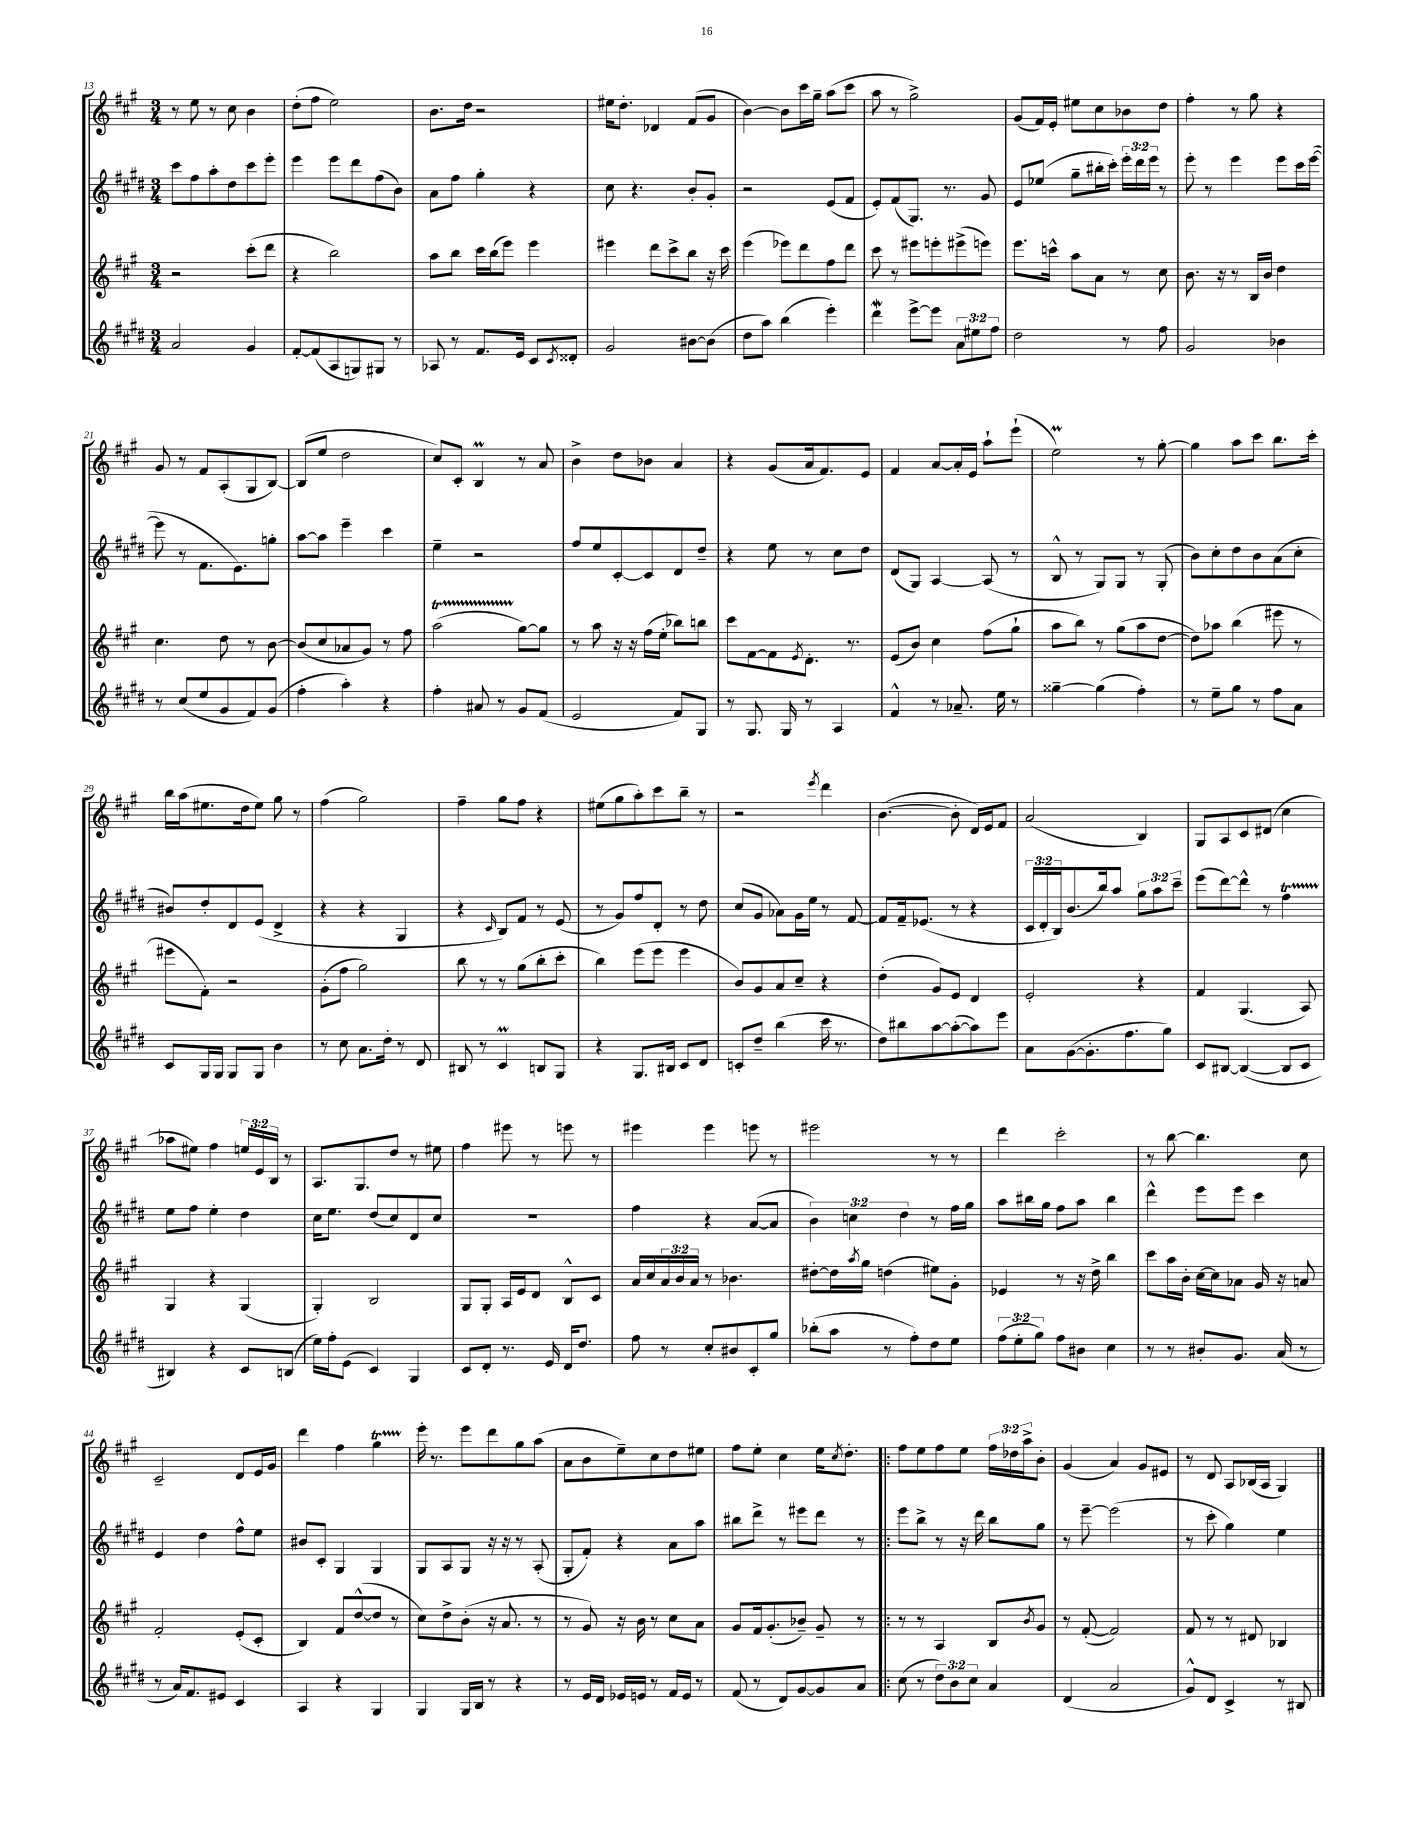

**kern	**kern	**kern	**kern
*staff4	*staff3	*staff2	*staff1
*clefG2	*clefG2	*clefG2	*clefG2
*k[f#c#g#d#]	*k[f#c#g#]	*k[f#c#g#d#]	*k[f#c#g#]
*M3/4	*M3/4	*M3/4	*M3/4
2a	2r	8ccc#	8r
.	.	8ff#	8ee
.	.	8aa'	8r
.	.	8dd#	8cc#
4g#	(8ccc#'	8ccc#	4b
.	8ddd	8eee'	.
=	=	=	=
[8f#'	4r	4eee	(8dd'
(8f#]	.	.	8ff#
8A	2bb)	8eee	2ee)
8G)	.	8ddd#	.
8G#	.	(8ff#	.
8r	.	8b)	.
=	=	=	=
8A-	8aa	8a	8.b
8r	8bb	8ff#	.
.	.	.	16dd
8.f#	16ccc#	4gg#'	2r
.	(16bb	.	.
.	8eee)	.	.
16e	.	.	.
8c#	4eee	4r	.
8qc#	.	.	.
8d##'	.	.	.
=	=	=	=
2g#	4eee#	8cc#	16ee#
.	.	.	8.dd'
.	.	4.r	.
.	8ddd	.	4d-
.	8ccc#^	.	.
[8b#	8bb	8b'	(8f#
(8b#]	16r	8g#'	8g#
.	16ccc#	.	.
=	=	=	=
8dd#	(4eee	2r	[4b)
8aa)	.	.	.
(4bb	8eee-)	.	8b]
.	8ddd	.	16ccc#
.	.	.	16gg#~
4eee')	8ff#	(8e	(8aa
.	8ddd	8f#	8ccc#
=	=	=	=
4ddd#	8ccc#	8e')	8aa
.	8r	(8f#	8r
[8eee^	8eee#	8.G#)	2gg#^)
8eee]	8eee'	.	.
.	.	8.r	.
12a	(8eee#^	.	.
12ee#	.	.	.
.	8eee)	8g#	.
12ff#	.	.	.
=	=	=	=
2dd#	8.eee	8e	(8g#
.	.	(8ee-	16f#)
.	16ccc^^	.	16e'
.	8aa	8gg#~	8ee#
.	8a	16bb#'	8cc#
.	.	16ccc#')	.
8r	8r	24eee'	8b-
.	.	24ddd#	.
.	.	24eee	.
8ff#	8cc#	8r	8dd
=	=	=	=
2g#	8.b	8eee'	4ff#'
.	.	8r	.
.	16r	.	.
.	8r	4eee	8r
.	16B	.	8gg#
.	16b	.	.
4b-	4dd	8eee	4r
.	.	16ccc#	.
.	.	([16eee	.
=	=	=	=
8r	4.cc#	8eee]	8g#
(8cc#	.	8r	8r
8ee	.	8.f#	8f#
8g#	8dd	.	(8A'
.	.	8.e)	.
8f#)	8r	.	8G#
(8g#	[8b	8gg'	[8B)
=	=	=	=
4ff#'	(8b]	[8aa	(8B]
.	8cc#	8aa]	8ee
4aa')	8a-	4eee~	2dd
.	8g#)	.	.
4r	8r	4ccc#	.
.	8ff#	.	.
=	=	=	=
4ff#'	(2aa	4ee~	8cc#)
.	.	.	8c#'
8a#	.	2r	4B
8r	.	.	.
8g#	[8gg#)	.	8r
(8f#	8gg#]	.	8a
=	=	=	=
2e	8r	8ff#	4b^
.	8aa	8ee	.
.	16r	[8c#'	8dd
.	16r	.	.
.	(16ff#	8c#]	8b-
.	16ee'	.	.
8f#)	8bb-)	8d#	4a
8G#	8bb	8dd#~	.
=	=	=	=
8r	8ccc#	4r	4r
8.G#	[8f#	.	.
.	8f#]	8ee	(8g#
16G#	.	.	.
.	8qe	.	.
8r	8.d'	8r	16a
.	.	.	8.f#)
4A	.	8cc#	.
.	8.r	.	.
.	.	8dd#	8e
=	=	=	=
4f#^^	(8e	(8d#	4f#
.	8b)	8G#)	.
8r	4cc#	[4A	[8a
8.a-~	.	.	16a']
.	.	.	16e
.	(8ff#	(8A]	8aa`
16ee	.	.	.
8r	8gg#`	8r	(8eee`
=	=	=	=
[4gg##~	8aa	8B^^	2ee)
.	8bb)	8r	.
(4gg##]	8r	8G#)	.
.	(8gg#	8G#	.
4ff#')	8aa	8r	8r
.	[8dd	(8G#'	[8gg#'
=	=	=	=
8r	8dd])	8b)	4gg#]
8ee~	8aa-	8cc#'	.
8gg#	(4bb	8dd#	8aa
8r	.	8b	8ccc#
8ff#	8eee#	(8a	8.bb
8a	8r	8cc#'	.
.	.	.	16ccc#'
=	=	=	=
8c#	8eee#	8b#)	16bb
.	.	.	(16aa
16G#	8f#')	8dd#'	8.ee#
16G#	.	.	.
8G#	2r	8d#	.
.	.	.	16dd
8G#	.	(8e	8ee#)
4b	.	4d#^	8gg#
.	.	.	8r
=	=	=	=
8r	(8g#'	4r	(4ff#
8cc#	8ff#	.	.
8.a	2gg#)	4r	2gg#)
16dd#'	.	.	.
8r	.	4G#	.
8d#	.	.	.
=	=	=	=
8B#	8bb	4r	4ff#~
8r	8r	.	.
.	.	16qqc#	.
4c#	8r	8B)	8gg#
.	(8gg#	8f#	8ff#
8B	8bb'	8r	4r
8G#	8ccc#'	(8e	.
=	=	=	=
4r	4bb)	8r	(8ee#
.	.	8g#)	8gg#
8.G#	(8eee	8ff#	8aa')
.	8eee	8d#'	8ccc#
16B#	.	.	.
8c#	4eee	8r	8bb~
8d#	.	8dd#	8r
=	=	=	=
8c'	8b)	(8cc#	2r
8dd#~	8g#	8g#	.
(4bb	8a	8a-)	.
.	8cc#~	16g#	.
.	.	16ee	.
.	.	.	8qeee
16ccc#	4r	8r	4ddd
8.r	.	.	.
.	.	[8f#	.
=	=	=	=
8dd#)	(4dd'	8f#]	([4.b
8bb#	.	16f#~	.
.	.	(8.e-	.
[8aa	8g#)	.	.
(8aa'_	8e	8r	8b']
8aa])	4d	4r	16d)
.	.	.	16e
8eee	.	.	8f#
=	=	=	=
8a	2e'	24c#	(2a
.	.	24d#'	.
.	.	24B)	.
([8g#	.	(8.b	.
8.g#']	.	.	.
.	.	16bb)	.
.	.	8aa	.
8.ff#	.	.	.
.	4r	12gg#	4B)
.	.	12aa	.
8gg#)	.	.	.
.	.	12ccc#~	.
=	=	=	=
8c#	4f#	(8eee	8G#
[8B#	.	[8ddd#)	8A
(4B#_	(4.G#	8ddd#^^]	8c#
.	.	8r	(8d#
8B#]	.	4ff#	4cc#
8c#	8A)	.	.
=	=	=	=
4B#)	4G#	8ee	8aa-
.	.	8ff#	8ee#)
4r	4r	4ee'	4ff#
8c#	(4G#	4dd#	24ee
.	.	.	24e
.	.	.	24B
(8B	.	.	8r
=	=	=	=
16ee)	4G#')	16cc#	8.A
16ff#'	.	8.ee	.
(8e	.	.	.
.	.	.	8.G#
4c#)	2B	(8dd#	.
.	.	8cc#)	8dd
4G#	.	8d#	8r
.	.	8cc#	8ee#
=	=	=	=
8c#	8G#	2.r	4ff#
8d#'	8G#'	.	.
8.r	16A	.	8eee#
.	16e	.	.
.	8d	.	8r
16e	.	.	.
16d#	8B^^	.	8eee
8.dd#	.	.	.
.	8c#	.	8r
=	=	=	=
8ff#	16a	4ff#	4eee#
.	16cc#	.	.
8r	24a	.	.
.	24b	.	.
.	24a	.	.
8cc#'	8r	4r	4eee#
8b#	4.b-	.	.
8c#'	.	([8a	8eee
8gg#	.	8a]	8r
=	=	=	=
(8bb-'	[8dd#'	6b)	2eee#
8aa	16dd#]	.	.
.	.	6cc	.
.	8qaa	.	.
.	16gg#	.	.
8r	(4dd	.	.
.	.	6dd#	.
8ff#')	.	.	.
8dd#	8ee#)	8r	8r
8ee	8g#'	16ff#	8r
.	.	16gg#	.
=	=	=	=
(12ff#	4e-	8aa	4ddd
12ee'	.	.	.
.	.	16bb#	.
12gg#)	.	.	.
.	.	16gg#	.
8ff#	8r	8ff#	2ccc#'
8b#	16r	8aa	.
.	16dd^	.	.
4cc#	4bb	4bb#	.
=	=	=	=
8r	8ccc#	4ddd#^^	8r
8r	16aa	.	[8bb
.	16b'	.	.
8b#'	[16cc#	8eee	4.bb]
.	16cc#]	.	.
8.g#	8a-	8eee	.
.	16g#	4ccc#	.
(16a	16r	.	.
8r	8a	.	8cc#
=	=	=	=
8r	2f#'	4e	2c#~
16a)	.	.	.
8.f#	.	.	.
.	.	4dd#	.
8e#	.	.	.
4c#	(8e'	8ff#^^	8d
.	8c#'	8ee	16e
.	.	.	16g#
=	=	=	=
4A	4B)	8b#	4ddd
.	.	8c#'	.
4r	8f#	4G#	4ff#
.	([8dd^^	.	.
4G#	8dd]	4G#	4gg#
.	8r	.	.
=	=	=	=
4G#	8cc#)	8G#	16eee'
.	.	.	8.r
.	8dd^	8A	.
16G#	(8b'	8G#	8eee
16B	.	.	.
8r	16r	16r	8ddd
.	8.a	16r	.
4r	.	8r	8gg#
.	8r	(8A'	(8aa
=	=	=	=
8r	8r	8G#'	8a
16e	8g#)	8f#')	8b
16d#	.	.	.
16e-	16r	4r	8ee~)
16e	16b	.	.
8r	8r	.	8cc#
16f#	8cc#	8a	8dd
16e	.	.	.
8r	8a	8aa	8ee#
=	=	=	=
(8f#	8g#	8bb#	8ff#
8r	16f#	8ddd#^	8ee'
.	(8.g#'	.	.
8d#)	.	8r	4cc#
[8g#	8b-~)	8eee#	.
8g#]	8g#~	8ddd#	16ee
.	.	.	8qcc#
.	.	.	8.dd'
8a	8r	8r	.
=!|:	=!|:	=!|:	=!|:
(8cc#	8r	8eee	8ff#
8r	8r	8bb^	8ee
12dd#)	4A	8r	8ff#
12b	.	.	.
.	.	16r	8ee
12cc#	.	.	.
.	.	16ddd#	.
4a	8B	8bb	24ff#
.	.	.	24dd-
.	.	.	24aa^
.	8qb	.	.
.	8g#	8gg#	8b'
=	=	=	=
(4d#	8r	8r	(4g#
.	([8f#'	[8eee~	.
2a	2f#])	(2eee]	4a)
.	.	.	8g#
.	.	.	8e#
=	=	=	=
8g#^^)	8f#	8r	8r
8d#	8r	8ccc#'	8d
4c#^	8r	4gg#)	8A
.	8d#	.	(16B-
.	.	.	16A
8r	4B-	4ee	4G#)
8B#	.	.	.
==	==	==	==
*-	*-	*-	*-
